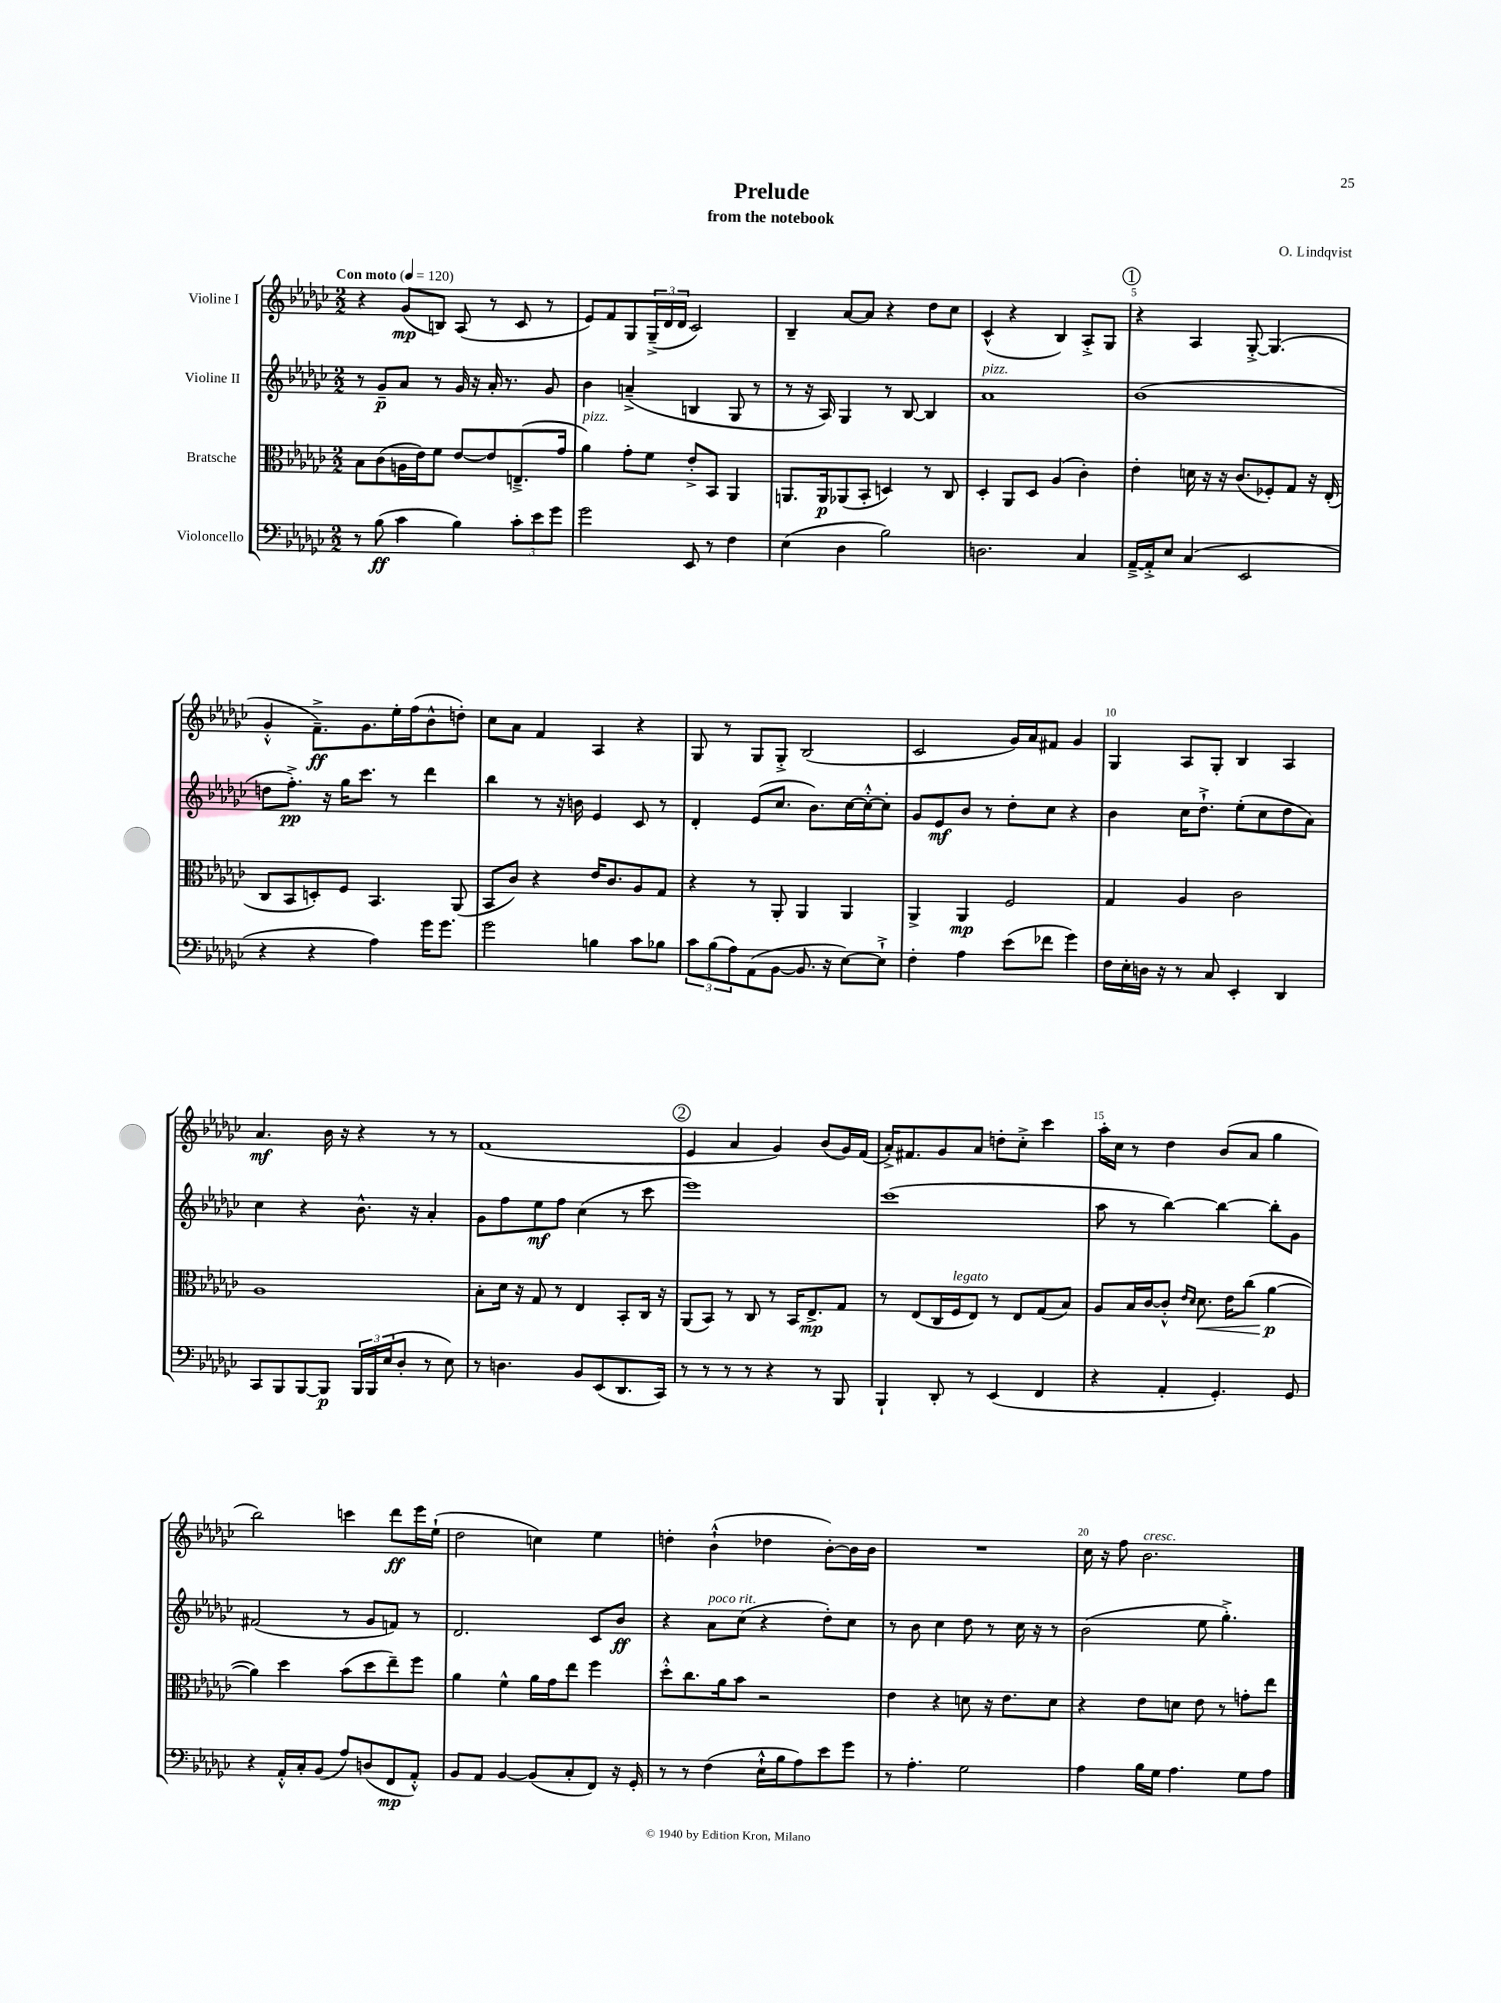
\header { title = "Prelude" composer = "O. Lindqvist" subtitle = "from the notebook" }
<<
\new StaffGroup <<
\new Staff = "s0" \with { instrumentName = "Violine I" } {
    \clef treble \key ges \major \numericTimeSignature \time 2/2 \tempo "Con moto" 4 = 120
    r4 ges'8\mp( b8) aes8( r8 ces'8 r8 |
    ees'8) f'8 ges8 \tuplet 3/2 { ges16--->( des'16 des'16 } ces'2) |
    bes4-- aes'8~ aes'8 r4 des''8 ces''8 |
    ces'4-^( r4 bes4) aes8-.-> ges8 |
    \mark \markup { \circle "1" } r4 aes4 ges8~-.-> ges4.( |
    ges'4-.-^ f'8.--->\ff) ges'8. ees''16-. f''16( bes'8-^ d''8-.) |
    ces''8 aes'8 f'4 aes4 r4 |
    ges8 r8 ges8 ges8-.-> bes2( |
    ces'2 ges'16) aes'16 fis'8 ges'4 |
    ges4 aes8 ges8-. bes4 aes4 |
    aes'4.\mf bes'16 r16 r4 r8 r8 |
    f'1( |
    \mark \markup { \circle "2" } ees'4 aes'4 ges'4) bes'8( ges'16) f'16( |
    aes'16-.->) fis'8. ges'8 aes'8 d''8-. ces''8-.-> ces'''4 |
    aes''16-. ces''16 r8 des''4 bes'8( aes'8 ges''4 |
    bes''2) c'''4 des'''8\ff ees'''16 ees''16-!( |
    des''2 c''4) ees''4 |
    d''4-. bes'4-!-^( des''4 bes'8~-.) bes'16 bes'16 |
    R1 |
    ces''16 r16 f''8 bes'2.^\markup { \italic "cresc." } \bar "|." |
}
\new Staff = "s1" \with { instrumentName = "Violine II" } {
    \clef treble \key ges \major \numericTimeSignature \time 2/2
    r8 ges'8--\p aes'8 r8 ges'16 r16 aes'16-. r8. ges'8 |
    bes'4 a'4--->( b4 ges8 r8 |
    r8 r16 aes16) ges4 r8 bes8~ bes4 |
    aes'1^\markup { \italic "pizz." } |
    \mark \markup { \circle "1" } bes'1( |
    d''8 f''8.-.->\pp) r16 ges''16 ces'''8. r8 des'''4 |
    bes''4 r8 r16 b'16 ees'4 ces'8 r8 |
    des'4-. ees'8( ces''8. bes'8.) ces''16~ ces''16~-.-^ ces''8-. |
    ges'8 ees'8\mf bes'8 r8 des''8-. ces''8 r4 |
    bes'4 ces''16 des''8.-!-> ees''8-.( ces''8 des''8 aes'8) |
    ces''4 r4 bes'8.-^ r16 aes'4-. |
    ges'8 f''8 ees''8\mf f''8 ces''4( r8 ces'''8 |
    \mark \markup { \circle "2" } ees'''1) |
    ces'''1( |
    aes''8 r8 bes''4~) bes''4~ bes''8-. ges'8 |
    fis'2( r8 ges'8 f'8) r8 |
    des'2. ces'8 bes'8\ff |
    r4 aes'8^\markup { \italic "poco rit." } ces''8( r4 des''8-.) ces''8 |
    r8 bes'8 ces''4 des''8 r8 ces''16 r16 r8 |
    bes'2( ees''8 ges''4.-.->) \bar "|." |
}
\new Staff = "s2" \with { instrumentName = "Bratsche" } {
    \clef alto \key ges \major \numericTimeSignature \time 2/2
    bes8 ces'8( a16 ees'16) f'8 ees'8~ ees'8 e8.--->( ges'16 |
    aes'4^\markup { \italic "pizz." }) ges'8-. f'8 ees'8-.-> bes,8 aes,4 |
    a,8. a,16\p aes,8( bes,8-. d4) r8 ces8 |
    des4-. aes,8 des8 aes4( ces'4-.) |
    \mark \markup { \circle "1" } ees'4-. d'16 r16 r16 ces'8.( fes8-.) ges8 r16 ees16-.( |
    ces8 bes,8 d8-.) f8 bes,4. aes,8( |
    bes,8 ces'8) r4 ees'16 ces'8. aes8 ges8 |
    r4 r8 aes,8-. aes,4 aes,4 |
    aes,4-> aes,4\mp f2 |
    ges4 aes4 ces'2 |
    aes1 |
    bes8-. des'16 r16 ges8 r8 ees4 bes,8-. ces16 r16 |
    \mark \markup { \circle "2" } aes,8( bes,8) r8 ces8 r8 bes,16 ees8.->\mp ges8 |
    r8 ees8( ces16 f16^\markup { \italic "legato" } ees8) r8 ees8 ges8( bes8) |
    aes8 bes16 ces'16~ ces'8-.-^ \grace { ees'16 des'16 } des'8.\< ees'16 ces''8( aes'4~\p\! |
    aes'4) des''4 bes'8( des''8 ees''8--) f''8 |
    aes'4 f'4-^ aes'16 ges'16 ees''8 f''4 |
    des''8-.-^ ces''8. aes'16 bes'8 r2 |
    ees'4 r4 d'8 r16 ees'8. d'8 |
    r4 ees'8 d'8 ees'8 r8 g'8-. ees''8 \bar "|." |
}
\new Staff = "s3" \with { instrumentName = "Violoncello" } {
    \clef bass \key ges \major \numericTimeSignature \time 2/2
    r8 bes8\ff( ces'4 bes4) \tuplet 3/2 { ces'8-. ees'8 ges'8 } |
    ges'2 ees,8 r8 f4 |
    ees4( des4 bes2) |
    d2. ces4 |
    \mark \markup { \circle "1" } aes,16~---> aes,16-.-> ees8 ces4( ees,2 |
    r4 r4 aes4) ges'16 ges'8. |
    ges'2 b4 ces'8 bes8 |
    \tuplet 3/2 { ces'8 bes8( aes8) } aes,8( bes,8~ bes,8. r16 ees8~) ees8-!-> |
    f4-. aes4 ees'8( fes'8 ges'4) |
    f16 ees16-. d16 r16 r8 ces8 ees,4-. des,4 |
    ces,8 bes,,8 bes,,8~ bes,,8\p \tuplet 3/2 { bes,,16 bes,,16 ees16( } des8-. r8 ees8) |
    r8 d4. bes,8 ees,8( des,8. ces,16) |
    \mark \markup { \circle "2" } r8 r8 r8 r8 r4 r8 bes,,8 |
    bes,,4-! des,8-. r8 ees,4( f,4 |
    r4 aes,4-. ges,4.-.) ges,8 |
    r4 aes,16-.-^ ces16-. bes,8( aes8) d8( f,8\mp aes,8-.-^) |
    bes,8 aes,8 bes,4~ bes,8( ces8-. f,8) r16 ges,16-. |
    r8 r8 f4( ees16-!-^ bes16 aes8) ees'8 ges'8 |
    r8 aes4.-. ges2 |
    aes4 bes16 ges16 aes4. ges8 aes8 \bar "|." |
}
>>
>>
\layout { \context { \Score \override BarNumber.break-visibility = ##(#f #t #t) barNumberVisibility = #(every-nth-bar-number-visible 5) } }
